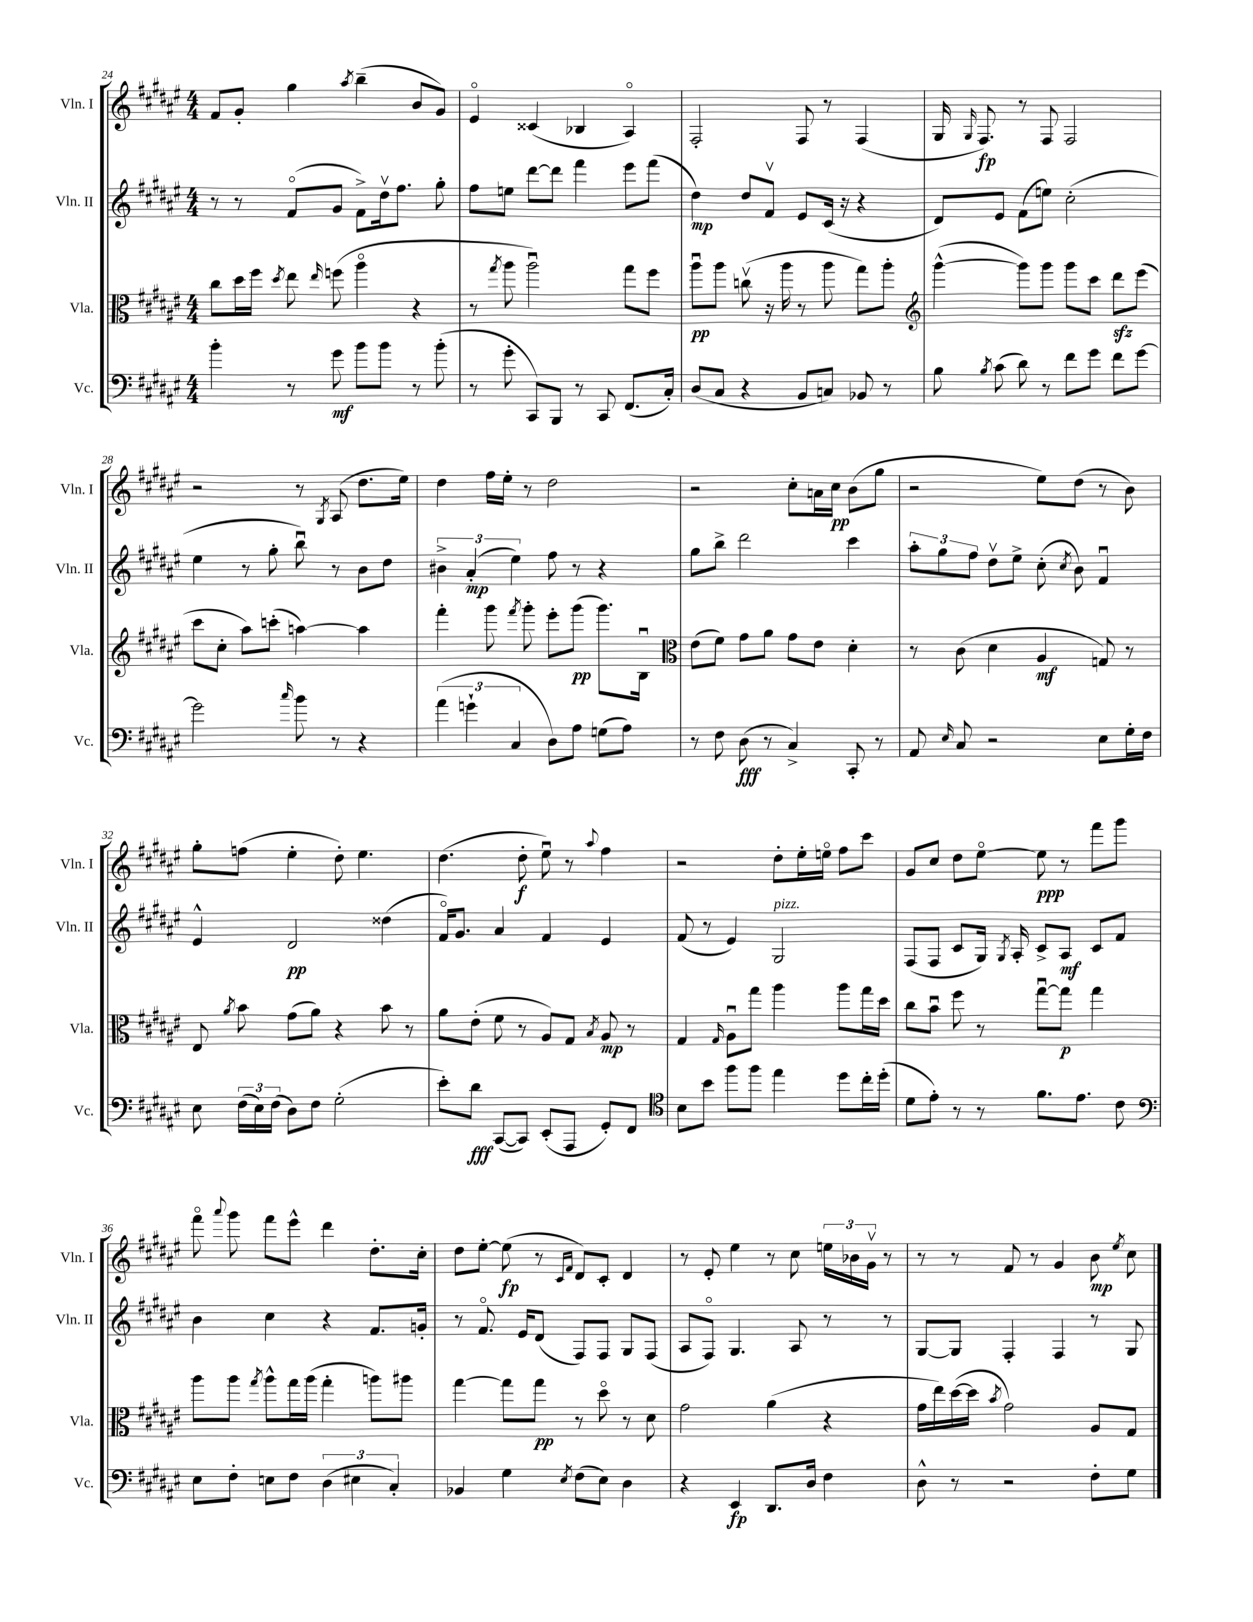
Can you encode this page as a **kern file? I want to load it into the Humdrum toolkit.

**kern	**kern	**kern	**kern
*staff4	*staff3	*staff2	*staff1
*clefF4	*clefC3	*clefG2	*clefG2
*k[f#c#g#d#a#e#]	*k[f#c#g#d#a#e#]	*k[f#c#g#d#a#e#]	*k[f#c#g#d#a#e#]
*M4/4	*M4/4	*M4/4	*M4/4
4b'	8cc#	8r	8f#
.	16dd#	8r	8g#'
.	16ff#	.	.
.	8qdd#	.	.
8r	8ee#	(8f#o	4gg#
.	16qqee#	.	.
8g#	(8ff	8g#	.
.	.	.	8qaa#
8b	4aa#o	8f#^)	(4bb~
8b	.	16dd#v	.
.	.	8.ff#	.
8r	4r	.	8b
(8b'	.	8gg#'	8g#)
=	=	=	=
8r	8r	8ff#	4e#o
.	8qgg#	.	.
8g#'	8aa#	8ee	.
8CC#)	2aa#u)	[8ddd#	(4c##
8BBB	.	8ddd#]	.
8r	.	4fff#	4B-
8CC#	.	.	.
(8.FF#	8gg#	8eee#	4A#o)
.	8ff#	(8fff#	.
16C#')	.	.	.
=	=	=	=
(8D#	8aa#u	4dd#)	2F#'
8C#	8aa#	.	.
4r	(8ccv	8dd#	.
.	16r	8f#v	.
.	16aa#	.	.
8BB	8r	8e#	8F#
8C)	8aa#	(16c#	8r
.	.	16r	.
8BB-	8gg#)	4r	(4F#
8r	8aa#'	.	.
=	=	=	=
*	*clefG2	*	*
8B	([4ggg#^^	8d#)	16G#
.	.	.	16qqG#
.	.	.	8.F#)
8qB	.	.	.
(8c#	.	8e#	.
8d#)	8ggg#])	(8f#	8r
8r	8ggg#	8ee)	8F#
8f#	8ggg#	(2cc#'	2F#
8g#	8ccc#	.	.
8f#	8ddd#	.	.
[8g#	(8eee#	.	.
=	=	=	=
2g#]	8ccc#	4ee#	2r
.	8cc#'	.	.
.	8aa#)	8r	.
.	(8ccc'	8gg#'	.
16qqcc#	.	.	.
8b	[4aa)	8bbu)	8r
.	.	.	8qG#
8r	.	8r	(8A#
4r	4aa]	8b	8.dd#
.	.	8dd#	.
.	.	.	16ee#)
=	=	=	=
(6a#	4fff#'	6b#^	4dd#
6g`	.	(6a#'	.
.	8ggg#	.	16ff#
.	.	.	16ee#'
6C#	.	6ee#)	.
.	8qfff#	.	.
.	8ggg#'	.	8r
8D#)	8eee#'	8ff#	2dd#
8A#	(8ggg#	8r	.
(8G	8.ggg#)	4r	.
8A#)	.	.	.
.	16Bu	.	.
=	=	=	=
*	*clefC3	*	*
8r	(8e#	8gg#	2r
8F#	8f#)	8bb^	.
(8D#	8g#	2ddd#	.
8r	8a#	.	.
4C#^)	8g#	.	8cc#'
.	8e#	.	16a
.	.	.	16cc#
8CC#'	4d#'	4ccc#	(8b
8r	.	.	8gg#
=	=	=	=
8AA#	8r	12aa#'	2r
.	.	12gg#	.
16qqE#	.	.	.
8C#	(8c#	.	.
.	.	12ff#	.
2r	4d#	8dd#v	.
.	.	8ee#^	.
.	4A#	(8cc#'	8ee#)
.	.	8qcc#	.
.	.	8b)	(8dd#
8E#	8G)	4f#u	8r
16G#'	8r	.	8b)
16F#	.	.	.
=	=	=	=
8E#	8E#	4e#^^	8gg#'
.	8qa#	.	.
(24F#	8b	.	(8ff
24E#)	.	.	.
(24F#	.	.	.
8D#)	(8g#	2d#	4ee#'
8F#	8a#)	.	.
(2G#'	4r	.	8dd#')
.	.	.	4.ee#
.	8b	(4dd##	.
.	8r	.	.
=	=	=	=
8e#')	8a#	16f#o)	(4.dd#
.	.	8.g#	.
8d#	(8e#'	.	.
([8CC#	8f#	4a#	.
8CC#])	8r	.	8dd#'
(8EE#'	8A#)	4f#	8ee#u)
8AAA#	8G#	.	8r
.	8qB	.	8qqaa#
8GG#')	8A#	4e#	4ff#
8FF#	8r	.	.
=	=	=	=
*clefC4	*	*	*
8B	4G#	(8f#	2r
8b	.	8r	.
.	16qqG#	.	.
8ff#	8A#u	4e#)	.
8ff#	8gg#	.	.
4ee#	4aa#	2G#	8dd#'
.	.	.	16ee#'
.	.	.	16eeo
8dd#	8aa#	.	8ff#
16cc#'	16gg#	.	8ccc#
(16dd#'	16dd#	.	.
=	=	=	=
8d#	8cc#	(8F#	8g#
8e#')	8bu	8F#	8cc#
8r	8ff#	8c#	8dd#
8r	8r	16G#)	[8ee#o
.	.	8qG#	.
.	.	16A#'	.
8.f#	[8gg#u	8c#^	8ee#]
.	8gg#]	8A#	8r
8.e#	.	.	.
.	4gg#	8c#	8fff#
8c#	.	8f#	8ggg#
=	=	=	=
*clefF4	*	*	*
8E#	8aa#	4b	8fff#o
.	.	.	8qqaaa#
8F#'	8aa#	.	8ggg#
.	8qgg#	.	.
8E	8aa#^^	4cc#	8fff#
8F#	16gg#	.	8eee#^^
.	(16aa#	.	.
(6D#	4gg#'	4r	4ddd#
6E#	.	.	.
.	8aa)	8.f#	8.dd#'
6C#')	.	.	.
.	8aa#	.	.
.	.	16g'	16cc#'
=	=	=	=
4BB-	[4gg#	8r	8dd#
.	.	8.f#o	[8ee#'
4G#	8gg#]	.	(8ee#]
.	.	16e#	.
.	8gg#	(8d#	8r
.	.	.	16qqc#
8qE#	.	.	16qqf#
(8F#	8r	8F#)	8d#)
8E#)	8dd#o	8F#	8c#'
4D#	8r	8G#	4d#
.	8d#	(8F#	.
=	=	=	=
4r	2g#	8A#	8r
.	.	8F#o)	8e#'
4EE#	.	4.G#	4ee#
8.DD#	(4a#	.	8r
.	.	8A#	8cc#
16D#	.	.	.
4F#	4r	8r	24ee
.	.	.	24b-
.	.	.	24g#v
.	.	8r	8r
=	=	=	=
8D#^^	16g#	[8G#	8r
.	16ee#)	.	.
8r	([16dd#	8G#]	8r
.	16dd#]	.	.
.	8qb	.	.
2r	2g#)	4F#'	8f#
.	.	.	8r
.	.	4F#	4g#
8F#'	8A#	8r	8b
.	.	.	8qee#
8G#	8G#	8G#	8cc#
==	==	==	==
*-	*-	*-	*-
